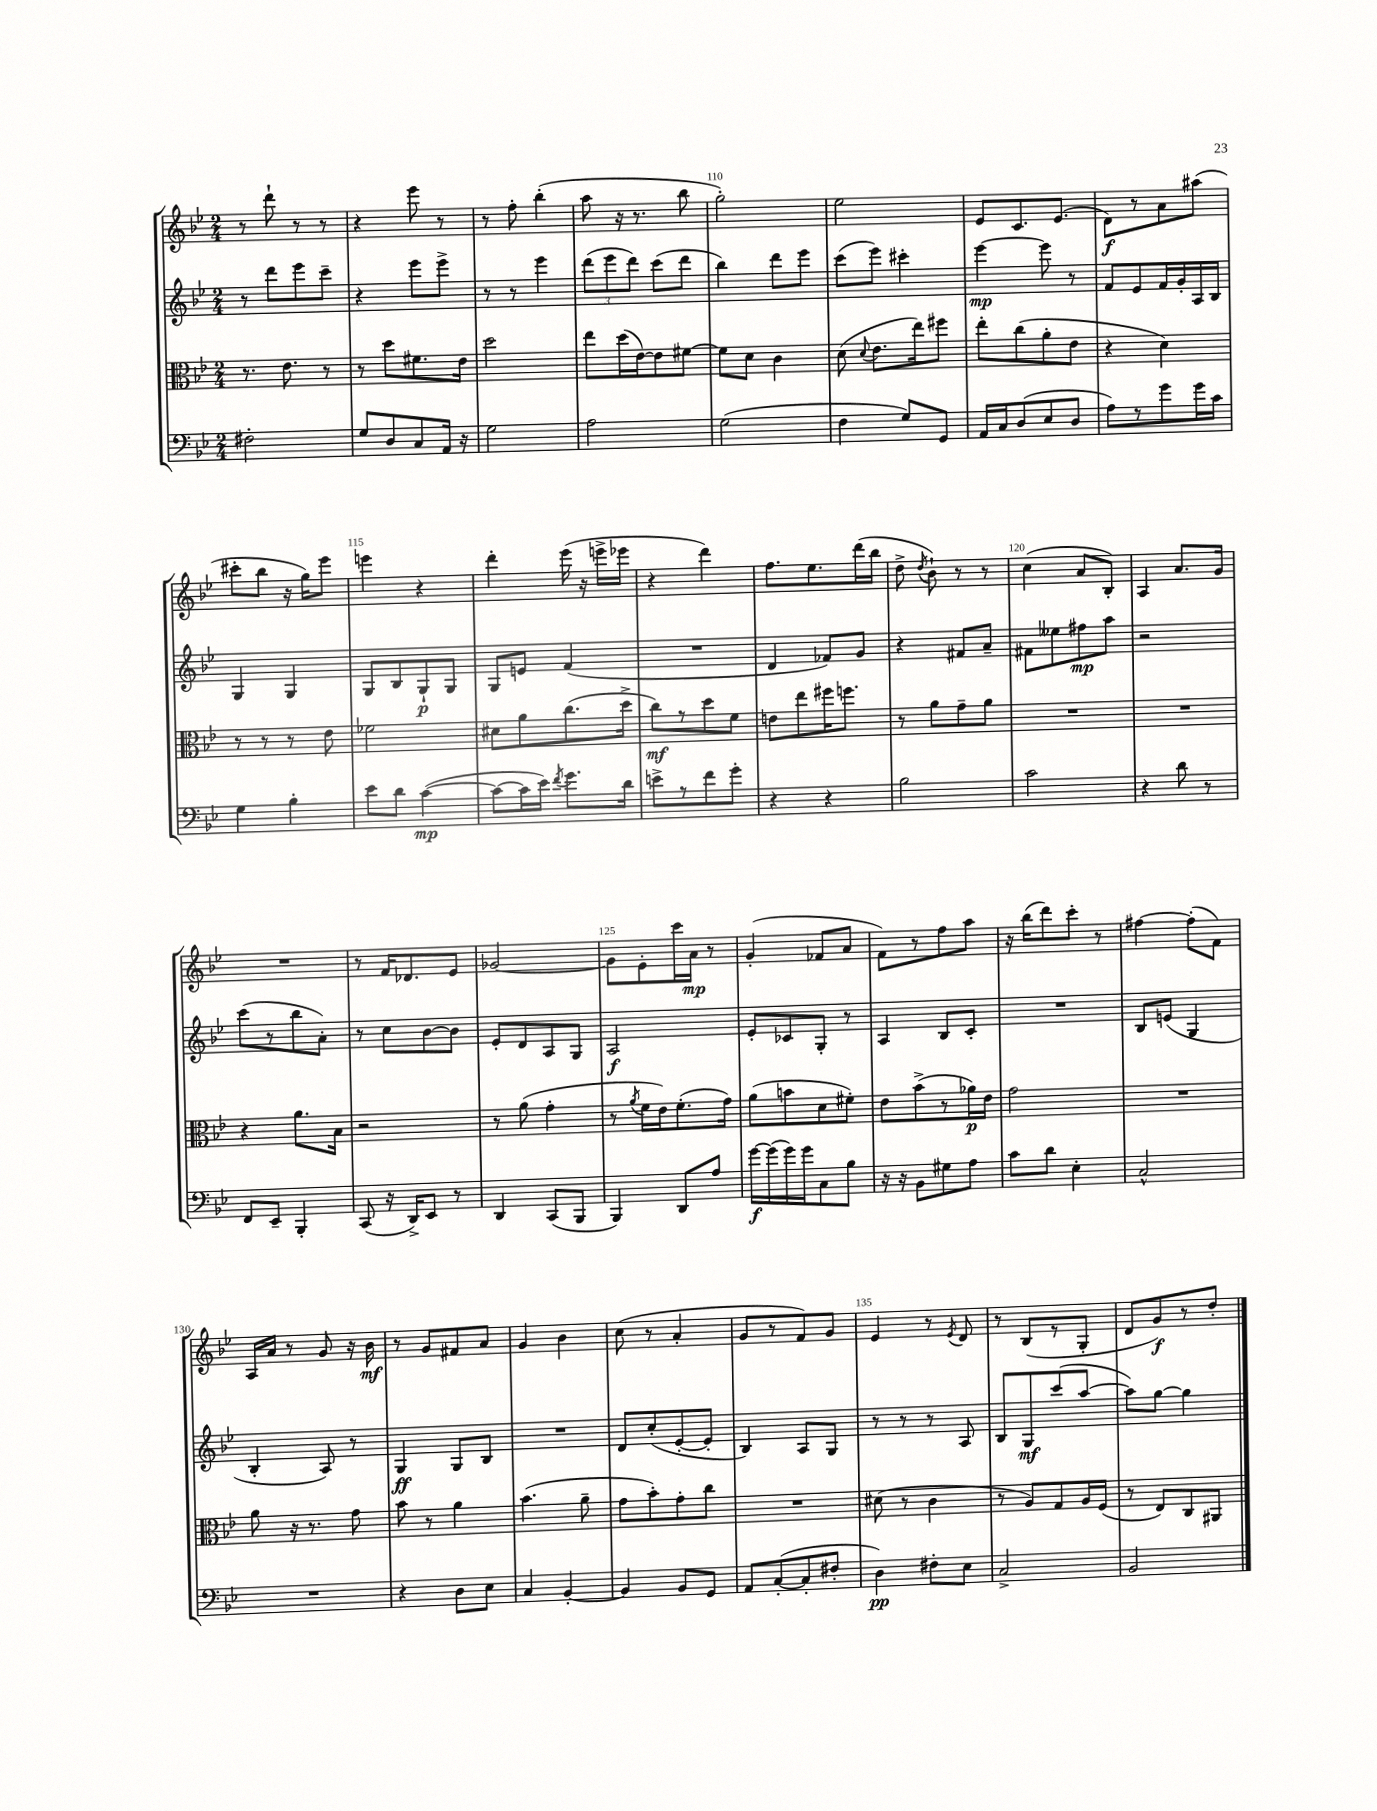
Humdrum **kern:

**kern	**kern	**kern	**kern
*staff4	*staff3	*staff2	*staff1
*clefF4	*clefC3	*clefG2	*clefG2
*k[b-e-]	*k[b-e-]	*k[b-e-]	*k[b-e-]
*M2/4	*M2/4	*M2/4	*M2/4
2F#'	8.r	8r	8r
.	.	8ddd	8ddd`
.	8.e-	.	.
.	.	8eee-	8r
.	8r	8ccc~	8r
=	=	=	=
8G	8r	4r	4r
8D	8dd	.	.
8C	8.f#	8eee-	8eee-
16AA	.	8eee-^	8r
16r	16e-	.	.
=	=	=	=
2G	2dd	8r	8r
.	.	8r	8ff'
.	.	4eee-	(4bb-'
=	=	=	=
2A	8ee-	(12ddd	8aa
.	.	12eee-	.
.	(16dd	.	16r
.	.	12ddd)	.
.	[16e-)	.	8.r
.	8e-]	(8ccc	.
.	[8f#	8ddd	8bb-
=	=	=	=
(2G	8f#]	4bb-)	2gg')
.	8d	.	.
.	4c	8ddd	.
.	.	8eee-	.
=	=	=	=
4F	(8d	(8ccc	2ee-
.	8qqd	.	.
.	8.e-	8eee-)	.
8G)	.	4ccc#'	.
.	16ee-)	.	.
8GG	8ff#	.	.
=	=	=	=
16AA	8ee-'	[4eee-	8e-
16C	.	.	.
(8D	(8cc	.	8.c
8E-	8a'	8eee-]	.
.	.	.	(8.e-
8D	8e-	8r	.
=	=	=	=
8A)	4r	8f	8d)
8r	.	8e-	8r
8g	4d)	16f	8a
.	.	16g'	.
16g	.	16A	(8aa#
16c	.	16B-	.
=	=	=	=
4G	8r	4G	8ccc#'
.	8r	.	8bb-
4B-'	8r	4G	16r
.	.	.	16gg)
.	8e-	.	8eee-
=	=	=	=
8e-	2f-	8G	4eee
8d	.	8B-	.
([4c	.	8G`	4r
.	.	8G	.
=	=	=	=
8c_	8d#	8G	4ddd'
16c]	8a	8e	.
16e-)	.	.	.
8qf	.	.	.
8.g	(8.cc	(4f	(16eee-
.	.	.	16r
.	.	.	16eee^
16d	16dd^	.	16eee-
=	=	=	=
8e^	8cc)	2r	4r
8r	8r	.	.
8f	8dd	.	4ddd)
8g'	8f	.	.
=	=	=	=
4r	8e	4d	8.ff
.	8ee-	.	.
.	.	.	8.ee-
4r	16ff#	8f-)	.
.	8.ff	.	.
.	.	8g	(16ddd
.	.	.	16bb-
=	=	=	=
2B-	8r	4r	8dd^
.	.	.	8qdd
.	8a	.	8b-`)
.	8g~	8f#	8r
.	8a	8a~	8r
=	=	=	=
2c	2r	8f#	(4cc
.	.	8ee--	.
.	.	8ff#	8a
.	.	8aa	8B-')
=	=	=	=
4r	2r	2r	4A
8d	.	.	8.a
8r	.	.	.
.	.	.	16g
=	=	=	=
8FF	4r	(8ccc	2r
8EE-~	.	8r	.
4BBB-'	8.a	8bb-	.
.	.	8a')	.
.	16B-	.	.
=	=	=	=
(8CC	2r	8r	8r
16r	.	8cc	16f
16DD^)	.	.	8.d-
8EE-	.	[8b-	.
8r	.	8b-]	8e-
=	=	=	=
4DD	8r	8e-'	[2g-
.	(8a	8d	.
(8CC	4g'	8A	.
8BBB-	.	8G	.
=	=	=	=
4BBB-)	8r	2A	8g-]
.	8qa	.	.
.	16f	.	8e-'
.	16e-)	.	.
8DD	(8.f'	.	16ccc
.	.	.	16a
8A	.	.	8r
.	16g)	.	.
=	=	=	=
[16g	(8a	8e-'	(4g'
(16g]	.	.	.
16g)	8b	8c-	.
16g	.	.	.
8C	8d	8G'	8f-
8B-	8f#')	8r	8a
=	=	=	=
16r	8e-	4A	8f)
16r	.	.	.
8BB-	(8b-^	.	8r
8G#	8r	8B-	8ff
8A	16a-)	8c'	8aa
.	16e-	.	.
=	=	=	=
8c	2g	2r	16r
.	.	.	(16bb-
8d	.	.	8ddd)
4E-'	.	.	8ccc'
.	.	.	8r
=	=	=	=
2C^^	2r	8B-	[4ff#
.	.	(8e	.
.	.	4G	(8ff#']
.	.	.	8f)
=	=	=	=
2r	8a	4B-'	16A
.	.	.	16a
.	16r	.	8r
.	8.r	.	.
.	.	8A)	8g
.	8g	8r	16r
.	.	.	16b-
=	=	=	=
4r	8b-	4G	8r
.	8r	.	8g
8D	4a	8G	8f#
8E-	.	8B-	8a
=	=	=	=
4C	(4.b-	2r	4g
[4BB-'	.	.	4b-
.	8a~	.	.
=	=	=	=
4BB-]	8g	8d	(8cc
.	8b-')	(8cc'	8r
8BB-	8g'	[8e-'	4a'
8GG	8cc	8e-']	.
=	=	=	=
8AA	2r	4B-)	8g
([8C'	.	.	8r
8C']	.	8A	8f)
8F#'	.	8G	8g
=	=	=	=
4D)	(8d#	8r	4e-
.	8r	8r	.
8F#'	4c	8r	8r
.	.	.	8qe-
8E-	.	8A	8d
=	=	=	=
2C^	8r	8B-	8r
.	8A)	8G	(8B-
.	8G	(8ccc	8r
.	16A	[8aa	8G'
.	(16F	.	.
=	=	=	=
2BB-	8r	8aa])	8d
.	8E-)	[8gg	8g)
.	8C	4gg]	8r
.	8AA#	.	8dd'
==	==	==	==
*-	*-	*-	*-
